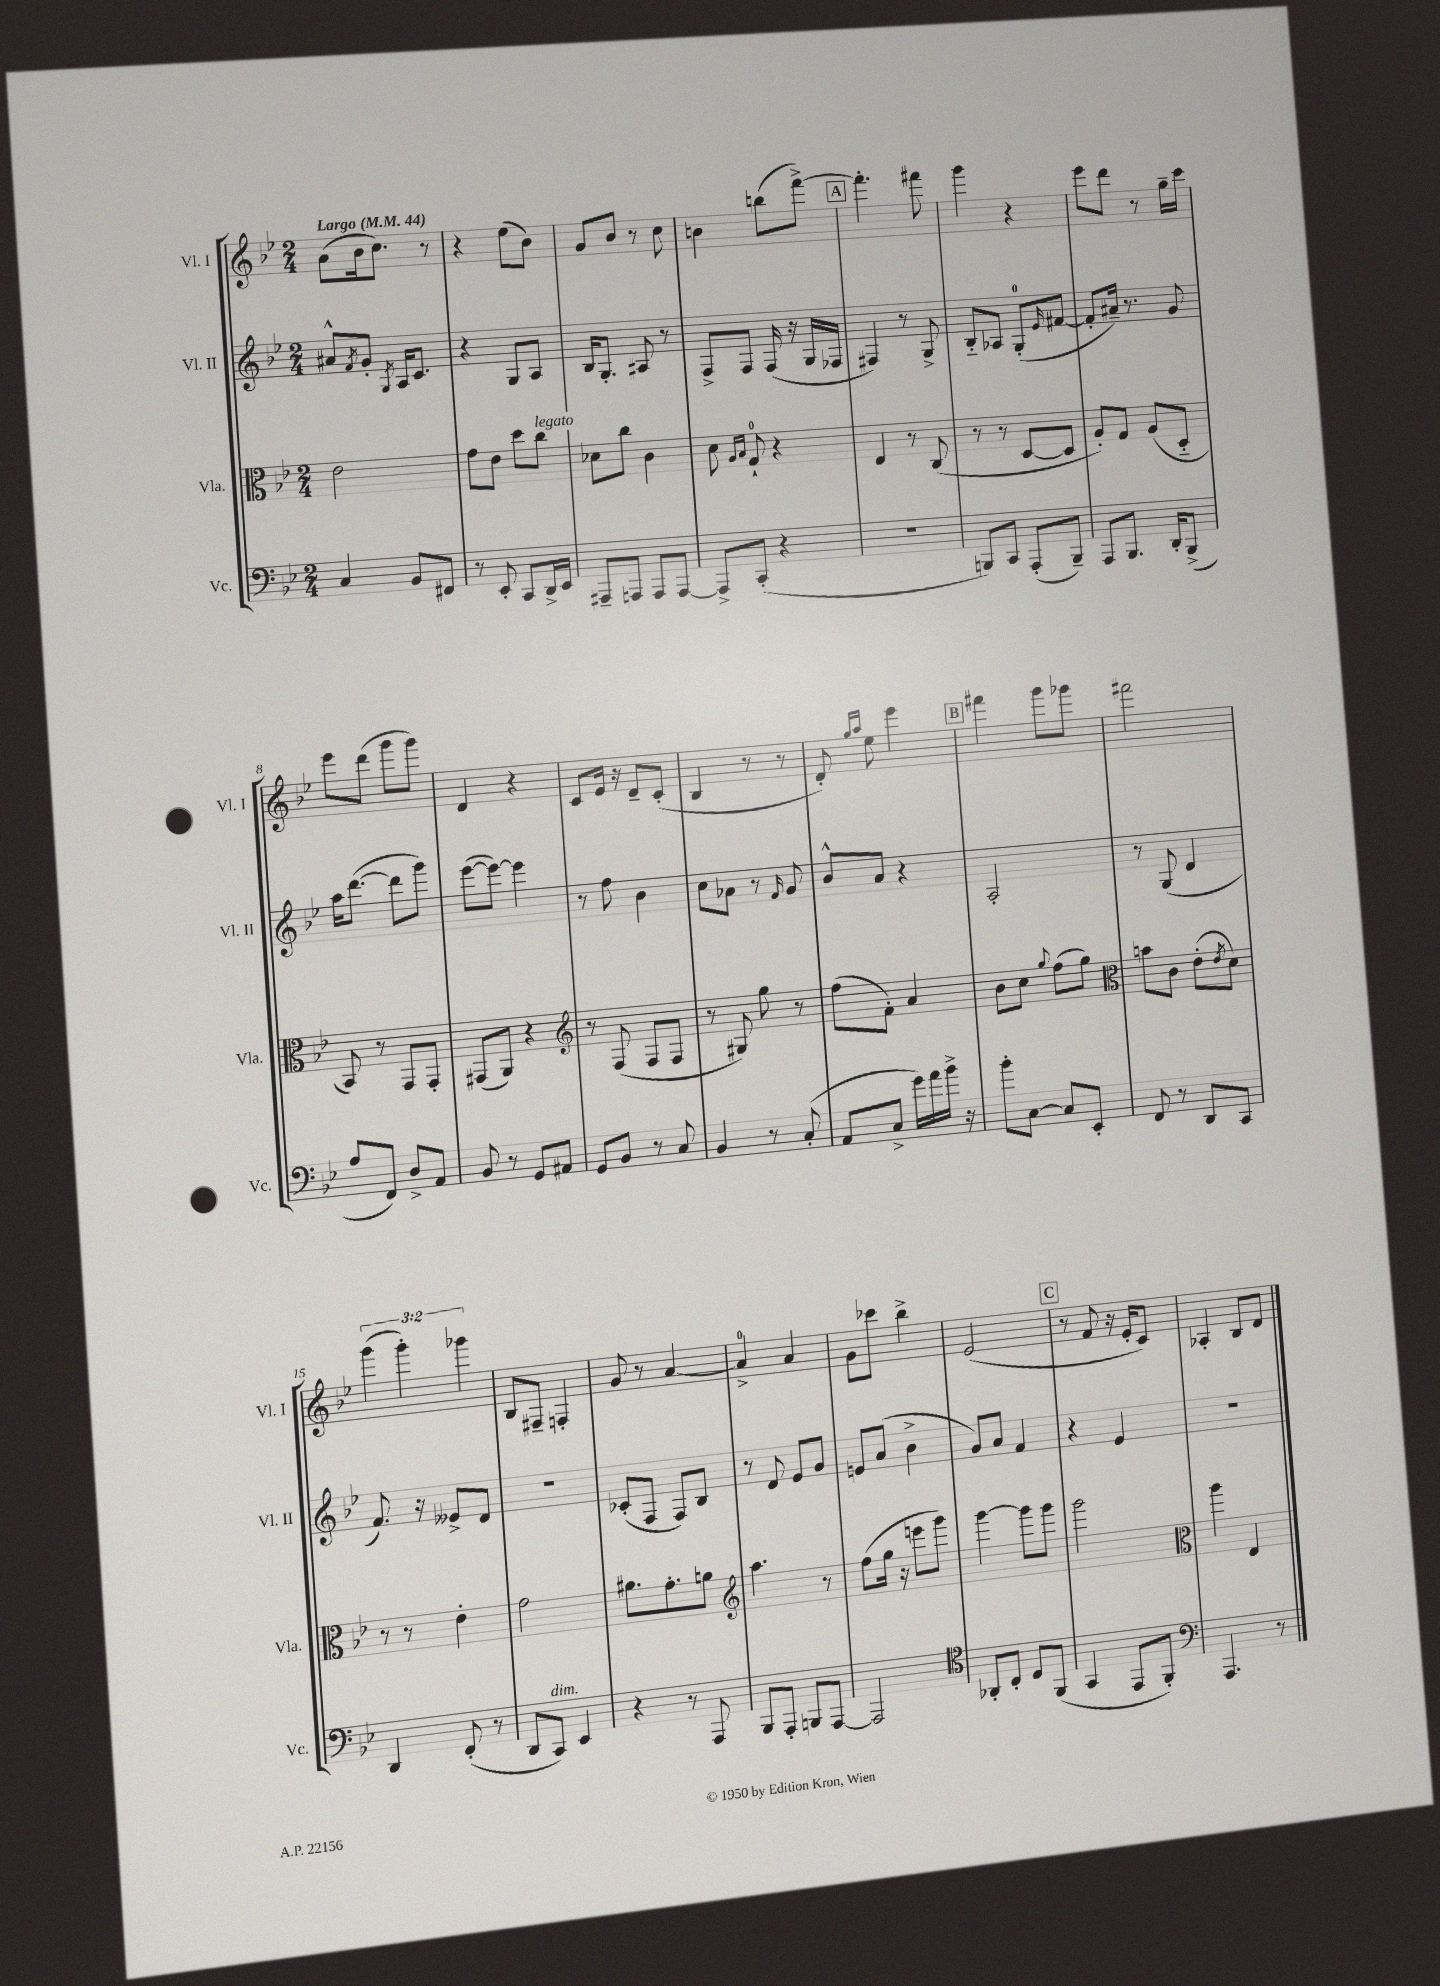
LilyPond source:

<<
\new StaffGroup <<
\new Staff = "s0" \with { instrumentName = "Vl. I" shortInstrumentName = "Vl. I" } {
    \clef treble \key bes \major \numericTimeSignature \time 2/4 \override Staff.TupletNumber.text = #tuplet-number::calc-fraction-text \tempo "Largo" 4 = 44
    a'8( bes'16 c''8.) r8 |
    r4 ees''8( bes'8) |
    g'8 bes'8 r8 c''8 |
    b'4 b''8( f'''8~->) |
    \mark \markup { \box "A" } f'''4.-. fis'''8 |
    g'''4 r4 |
    ees'''8 d'''8 r8 g''16-- c'''16 |
    ees'''8 d'''8( g'''8 g'''8) |
    d'4 r4 |
    c'8 ees'16 r16 d'8-- c'8-.( |
    bes4 r8 r8 |
    d'8-.) \grace { g''16 a''16 } ees''8 ees'''4 |
    \mark \markup { \box "B" } fis'''4 g'''8 ges'''8 |
    fis'''2 |
    \tuplet 3/2 { g'''4( g'''4-.) ges'''4 } |
    bes8 fis8-- f4-. |
    g'8 r8 a'4~ |
    a'4-0-> a'4 |
    g'8 ces'''8 bes''4-> |
    ees'2( |
    \mark \markup { \box "C" } r8 f'8 r16 ees'16-. c'8) |
    aes4-. bes8 d'8 \bar "|." |
}
\new Staff = "s1" \with { instrumentName = "Vl. II" shortInstrumentName = "Vl. II" } {
    \clef treble \key bes \major \numericTimeSignature \time 2/4
    ais'8-^ \acciaccatura { f'8 } g'8-. \acciaccatura { g8 } a16 c'8. |
    r4 g8 a8 |
    bes16 g8.-. ais8 r8 |
    f8-> f8 f16( r16 g16 fes16 |
    \mark \markup { \box "A" } fis4) r8 g8-> |
    bes8-_ aes8 g8-0-.( \grace { ees'16 } fis'8~ |
    fis'8-. ais'16--) r8. g'8 |
    a''16 d'''8.~( d'''8 g'''8) |
    ees'''8~( ees'''8~) ees'''4 |
    r8 f''8 bes'4 |
    c''8 aes'8 r8 \grace { f'16 } g'8 |
    bes'8-^ a'8 r4 |
    \mark \markup { \box "B" } a2-. |
    r8 g8( d'4 |
    f'8.) r16 eeses'8-> d'8 |
    r2 |
    ces'8-.( f8 f8) bes8 |
    r8 d'8 ees'8 g'8 |
    e'8 a'8( bes'4-> |
    g'8) a'8 f'4 |
    \mark \markup { \box "C" } r4 ees'4 |
    R2 \bar "|." |
}
\new Staff = "s2" \with { instrumentName = "Vla." shortInstrumentName = "Vla." } {
    \clef alto \key bes \major \numericTimeSignature \time 2/4
    ees'2 |
    g'8 ees'8 d''8 c''8^\markup { \italic "legato" } |
    des'8 c''8 c'4 |
    d'8 \grace { a16 bes16 } g8-0-! r4 |
    \mark \markup { \box "A" } ees4 r8 c8( |
    r8 r8 d8~ d8 |
    a8-.) g8 a8( d8-_ |
    bes,8) r8 g,8 g,8-. |
    gis,8( a,8) r4 |
    \clef treble r8 f8( f8 f8 |
    r8 gis8) g''8 r8 |
    f''8( f'8-.) a'4 |
    \mark \markup { \box "B" } bes'8 c''8 \appoggiatura { g''8 } f''8( g''8) |
    \clef alto b'8 c'8 ees'8-.( \acciaccatura { ees'8 } d'8) |
    r8 r8 ees'4-. |
    g'2 |
    ais'8. g'8.-. a'8 |
    \clef treble a''4. r8 |
    f''8( g''16 r16 e'''8 g'''8) |
    g'''4~ g'''8 g'''8 |
    \mark \markup { \box "C" } g'''2 |
    \clef alto a''4 ees4 \bar "|." |
}
\new Staff = "s3" \with { instrumentName = "Vc." shortInstrumentName = "Vc." } {
    \clef bass \key bes \major \numericTimeSignature \time 2/4
    c4 bes,8 fis,8 |
    r8 ees,8-. c,8 d,16-> ees,16 |
    ais,,8-- a,,8 a,,8 a,,8~ |
    a,,8-> c,8-.( r4 |
    \mark \markup { \box "A" } R2 |
    b,,8) c,8 a,,8-.( b,,8--) |
    a,,8 bes,,8. d,16-. bes,,8->( |
    a8 f,8) d8-> a,8 |
    bes,8 r8 g,8 ais,8 |
    g,8 bes,8 r8 c8 |
    bes,4 r8 c8-.( |
    a,8 c8-> g'16) a'16 bes'16-> r16 |
    \mark \markup { \box "B" } bes'8-. c8~ c8 ees,8-. |
    f,8 r8 d,8 c,8 |
    d,4 f,8-.( r8 |
    d,8 c,8^\markup { \italic "dim." }) ees,4 |
    r4 r8 a,,8 |
    bes,,8 a,,8-. b,,8 a,,8~ |
    a,,2 |
    \clef tenor aes,8-. c8-. d8 f,8( |
    \mark \markup { \box "C" } g,4 ees,8 f,8-.) |
    \clef bass a,,4. r8 \bar "|." |
}
>>
>>
